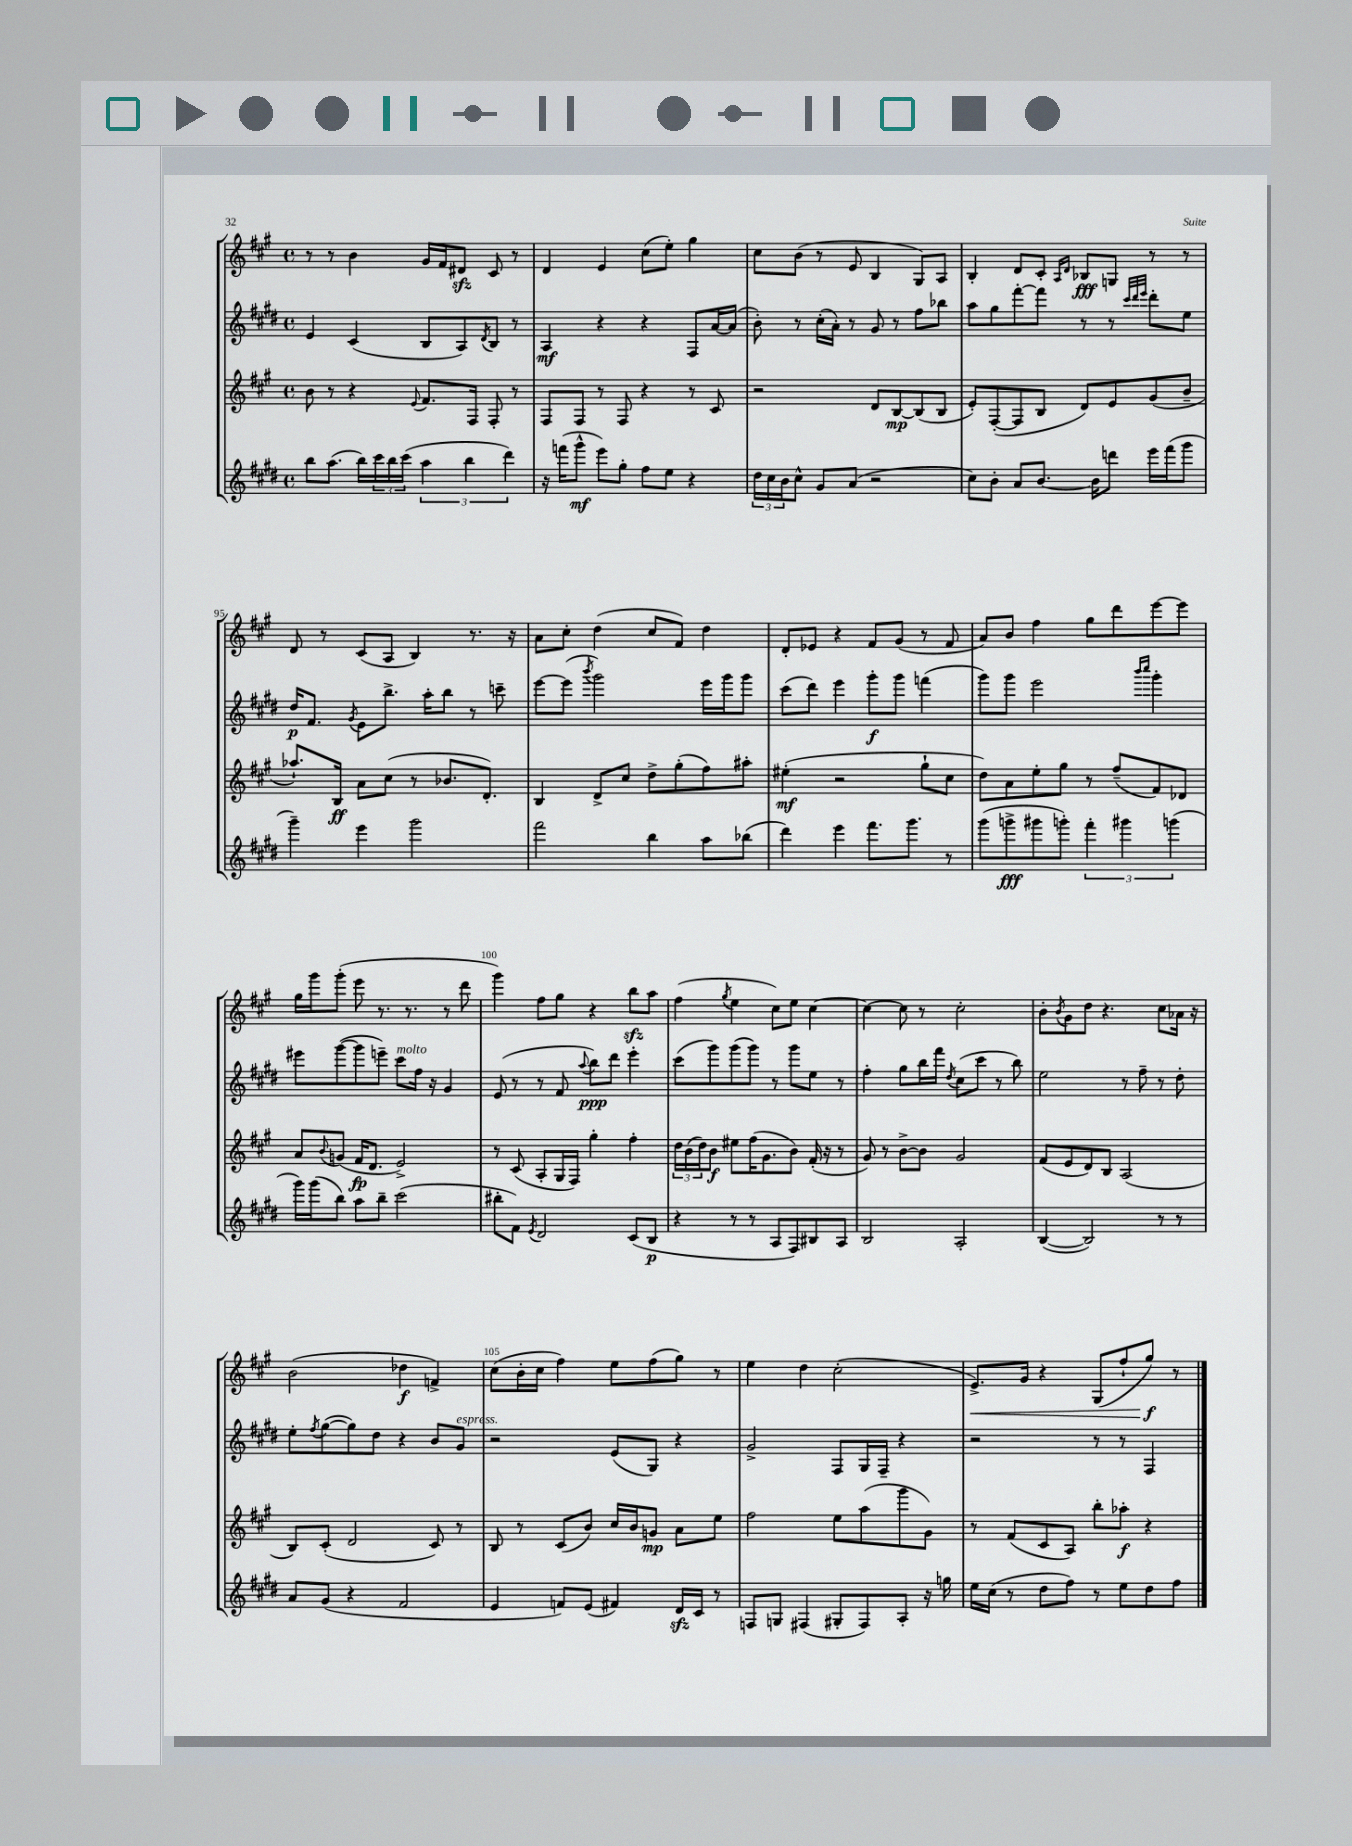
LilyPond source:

<<
\new StaffGroup <<
\new Staff = "s0" {
    \clef treble \key a \major \defaultTimeSignature \time 4/4
    r8 r8 b'4 gis'16 fis'16 dis'8\sfz cis'8 r8 |
    d'4 e'4 cis''8( e''8-.) gis''4 |
    cis''8 b'8( r8 e'8 b4 gis8) a8 |
    b4-. d'8 cis'8-. \grace { a16 d'16 } bes8\fff g8 r8 r8 |
    d'8 r8 cis'8( a8 b4) r8. r16 |
    a'8 cis''8-. d''4( cis''8 fis'8) d''4 |
    d'8-. ees'8 r4 fis'8 gis'8( r8 fis'8 |
    a'8) b'8 fis''4 gis''8 d'''8 e'''8~ e'''8 |
    gis''16 gis'''16 gis'''8-.( e'''8 r8. r8. r8 d'''8 |
    gis'''4) fis''8 gis''8 r4 b''8\sfz a''8 |
    fis''4( \acciaccatura { gis''8 } e''4 cis''8) e''8 cis''4~ |
    cis''4~ cis''8 r8 cis''2-. |
    b'8-. \acciaccatura { b'8 } gis'8 d''8 r4. cis''8 aes'16 r16 |
    b'2( des''4\f f'4->) |
    cis''8( b'16-. cis''16 fis''4) e''8 fis''8( gis''8) r8 |
    e''4 d''4 cis''2-.( |
    e'8.->\<) gis'16 r4 gis8( fis''8-! gis''8\f\!) r8 \bar "|." |
}
\new Staff = "s1" {
    \clef treble \key e \major \defaultTimeSignature \time 4/4
    e'4 cis'4( b8 a8) \acciaccatura { dis'8 } b8 r8 |
    a4\mf r4 r4 fis8 a'16~ a'16( |
    b'8-.) r8 cis''16-.( a'16-.) r8 gis'8 r8 fis''8 bes''8 |
    a''8 gis''8 fis'''8~-. fis'''8 r8 r8 \grace { cis'''32 dis'''32 e'''32 } dis'''8-. e''8 |
    dis''16\p fis'8. \acciaccatura { gis'8 } e'8 b''8.-> a''16-. b''8 r8 c'''8-- |
    e'''8~ e'''8( \acciaccatura { b'''8 } gis'''2) e'''16 gis'''16 gis'''8 |
    cis'''8( dis'''8) e'''4 gis'''8-.\f gis'''8 f'''4( |
    gis'''8) gis'''8 e'''2 \grace { b'''16 cis''''16 } gis'''4-. |
    eis'''8 gis'''8~( gis'''8 e'''8--) cis'''8^\markup { \italic "molto" } fis''16 r16 gis'4 |
    e'8( r8 r8 fis'8 \appoggiatura { a''8 } b''8\ppp) dis'''8 e'''4-. |
    cis'''8( gis'''8) gis'''8( gis'''8) r8 gis'''8 e''8 r8 |
    fis''4-. gis''8 b''16 fis'''16 \acciaccatura { dis''8 } cis''8( cis'''8 r8 b''8) |
    e''2 r8 fis''8-- r8 dis''8-. |
    e''8-. \acciaccatura { fis''8 } gis''8~( gis''8) dis''8 r4 b'8 gis'8^\markup { \italic "espress." } |
    r2 e'8( gis8) r4 |
    gis'2-> fis8 gis16 fis16-- r4 |
    r2 r8 r8 fis4 \bar "|." |
}
\new Staff = "s2" {
    \clef treble \key a \major \defaultTimeSignature \time 4/4
    b'8 r8 r4 \appoggiatura { e'8 } fis'8. fis16 fis8-. r8 |
    fis8 fis8 r8 fis8 r4 r8 cis'8 |
    r2 d'8 b8~\mp b8( b8 |
    e'8-.) fis8~-.( fis8 b8 d'8) e'8 gis'8( b'8-- |
    aes''8.-!) b16\ff a'8 cis''8( r8 bes'8. d'8.-.) |
    b4 d'8-> cis''8 d''8-> gis''8-.( fis''8) ais''8-. |
    eis''4-.\mf( r2 gis''8-! cis''8 |
    d''8) a'8 e''8-. gis''8 r8 fis''8--( fis'8) des'8 |
    a'8 \appoggiatura { b'8 } g'8( fis'16\fp d'8. e'2->) |
    r8 cis'8( a8-. gis16 fis16) gis''4-. fis''4-. |
    \tuplet 3/2 { d''16 b'16( d''16) } b'8\f eis''8 fis''16( gis'8. b'8) fis'16-.( r16 r8 |
    gis'8) r8 b'8~-> b'8 gis'2 |
    fis'8( e'8 d'8) b8 a2( |
    b8) cis'8-.( d'2 cis'8) r8 |
    b8 r8 cis'8( b'8) cis''16 b'16 g'8\mp a'8 e''8 |
    fis''2 e''8 a''8( gis'''8 gis'8) |
    r8 fis'8( cis'8 a8) b''8-. aes''8-.\f r4 \bar "|." |
}
\new Staff = "s3" {
    \clef treble \key e \major \defaultTimeSignature \time 4/4
    b''8 a''8.( b''16) \tuplet 3/2 { cis'''16 b''16 cis'''16( } \tuplet 3/2 { a''4 b''4 dis'''4) } |
    r16 f'''16( gis'''8-^\mf e'''8) gis''8-. fis''8 e''8 r4 |
    \tuplet 3/2 { dis''16 cis''16 b'16 } cis''8-^ gis'8 a'8( r2 |
    cis''8) b'8-. a'8 b'8.~ b'16 d'''8 e'''16 fis'''16( gis'''8 |
    gis'''4--) e'''4 gis'''2 |
    fis'''2 b''4 a''8 bes''8( |
    dis'''4) e'''4 fis'''8. gis'''8. r8 |
    gis'''8( g'''8->\fff gis'''8 g'''8-.) \tuplet 3/2 { fis'''4-. gis'''4 g'''4( } |
    gis'''16) gis'''16( b''8) a''8 b''8-- cis'''2( |
    bis''8-. fis'8) \acciaccatura { e'8 } dis'2 cis'8( b8\p |
    r4 r8 r8 a8 fis8) bis8 a8 |
    b2 a2-. |
    b4~( b2) r8 r8 |
    a'8 gis'8( r4 fis'2 |
    e'4 f'8) e'8( fis'4) dis'16\sfz cis'16 r8 |
    f8 g8 fis4( gis8-. fis8) a8-. r16 g''16 |
    e''16 cis''16( r8 dis''8 fis''8) r8 e''8 dis''8 fis''8 \bar "|." |
}
>>
>>
\layout { \context { \Score currentBarNumber = #91 \override BarNumber.break-visibility = ##(#f #t #t) barNumberVisibility = #(every-nth-bar-number-visible 5) } }
